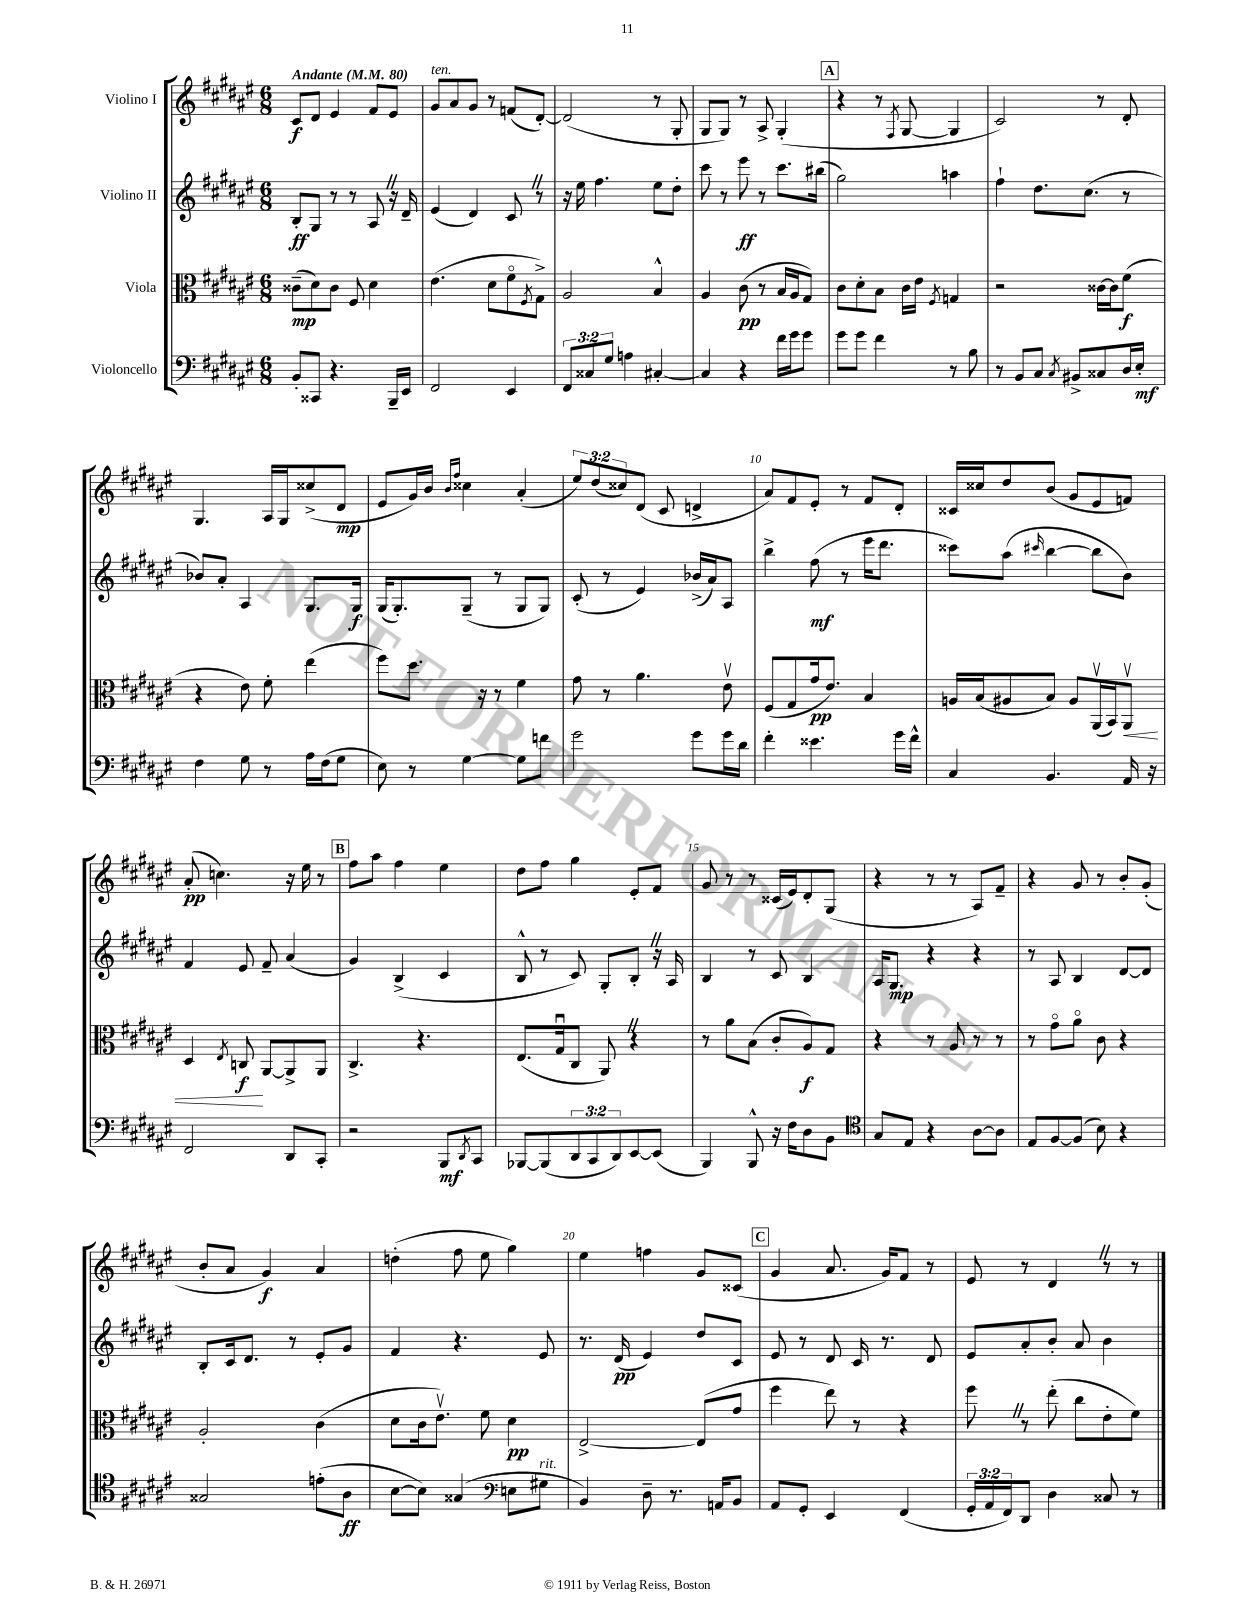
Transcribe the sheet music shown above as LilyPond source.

<<
\new StaffGroup <<
\new Staff = "s0" \with { instrumentName = "Violino I" } {
    \clef treble \key fis \major \numericTimeSignature \time 6/8 \override Staff.TupletNumber.text = #tuplet-number::calc-fraction-text \tempo "Andante" 4 = 80
    cis'8\f dis'8 eis'4 fis'8 eis'8 |
    gis'8^\markup { \italic "ten." } ais'8 gis'8 r8 f'8( dis'8~-.) |
    dis'2( r8 gis8-. |
    gis8 gis8) r8 ais8-> gis4-.( |
    \mark \markup { \box "A" } r4 r8 \acciaccatura { fis8 } gis8~ gis4 |
    cis'2) r8 dis'8-. |
    gis4. ais16 gis16 cisis''8->( dis'8\mp |
    eis'8 gis'16) b'16 \grace { b'16 fis''16 } cisis''4 ais'4-.( |
    \tuplet 3/2 { eis''8) dis''8( cisis''8) } dis'8( cis'8 d'4-> |
    ais'8) fis'8 eis'8-. r8 fis'8 dis'8-. |
    cisis'16 cisis''16 dis''8 b'8( gis'8 eis'8 f'8) |
    ais'8-.\pp( c''4.) r16 eis''16 r8 |
    \mark \markup { \box "B" } fis''8 ais''8 fis''4 eis''4 |
    dis''8 fis''8 gis''4 eis'8-. fis'8 |
    gis'8 r8 r8 cisis'16( eis'16) dis'8-. gis8( |
    r4 r8 r8 ais8) fis'8-- |
    r4 gis'8 r8 b'8-. gis'8-.( |
    b'8-. ais'8 gis'4\f) ais'4 |
    d''4-.( fis''8 eis''8 gis''4) |
    eis''4 f''4 gis'8 cisis'8( |
    \mark \markup { \box "C" } gis'4 ais'8. gis'16) fis'8 r8 |
    eis'8 r8 dis'4 \once \override BreathingSign.text = \markup { \musicglyph "scripts.caesura.straight" } \breathe r8 r8 \bar "|." |
}
\new Staff = "s1" \with { instrumentName = "Violino II" } {
    \clef treble \key fis \major \numericTimeSignature \time 6/8
    b8-.\ff gis8 r8 r8 ais8 \once \override BreathingSign.text = \markup { \musicglyph "scripts.caesura.straight" } \breathe r16 dis'16-- |
    eis'4( dis'4) cis'8 \once \override BreathingSign.text = \markup { \musicglyph "scripts.caesura.straight" } \breathe r8 |
    r16 eis''16 fis''4. eis''8 dis''8-. |
    cis'''8 r8 eis'''8\ff r8 cis'''8. bis''16( |
    \mark \markup { \box "A" } gis''2) a''4 |
    fis''4-! dis''8. cis''8.( r8 |
    bes'8) ais'8-. ais4 gis8. gis16\f |
    gis16( gis8.-.) gis8--( r8 gis8 gis8) |
    cis'8-.( r8 eis'4) bes'16->( ais'16) ais8 |
    b''4-> fis''8\mf( r8 eis'''16 dis'''8. |
    cisis'''8) ais''8( \grace { cis'''16 } b''4~ b''8 b'8) |
    fis'4 eis'8 fis'8-- ais'4( |
    \mark \markup { \box "B" } gis'4) b4->( cis'4 |
    b8-^ r8 cis'8) gis8-. b8-. \once \override BreathingSign.text = \markup { \musicglyph "scripts.caesura.straight" } \breathe r16 ais16 |
    b4 r8 cis'8 b4 |
    ais16 gis8.\mp r4 r4 |
    r8 ais8 b4 dis'8~ dis'8 |
    b8-. cis'16 dis'8. r8 eis'8-. gis'8 |
    fis'4 r4. eis'8 |
    r8. dis'16\pp( eis'4) dis''8 cis'8 |
    \mark \markup { \box "C" } eis'8 r8 dis'8 cis'16 r8. dis'8 |
    eis'8 ais'8-. b'8-. ais'8 b'4 \bar "|." |
}
\new Staff = "s2" \with { instrumentName = "Viola" } {
    \clef alto \key fis \major \numericTimeSignature \time 6/8
    cisis'8--\mp( dis'8) cisis'8 fis8 dis'4 |
    eis'4.( dis'8 fis'8\flageolet \acciaccatura { fis8 } gis8->) |
    ais2 b4-^ |
    ais4 cis'8\pp( r8 b16 ais16 gis8) |
    \mark \markup { \box "A" } cis'8 dis'8-. b8 cis'16 eis'16 \acciaccatura { fis8 } g4 |
    r2 cisis'16~ cisis'16 fis'8\f( |
    r4 eis'8) fis'8-. eis''4( |
    fis''8) dis''8. r16 r8 fis'4 |
    gis'8 r8 ais'4. eis'8\upbow |
    fis8( gis8 gis'16\pp eis'8.) b4 |
    a16 b16( ais8 b8) ais8 ais,16\upbow( b,16) ais,8\upbow\< |
    dis4 \acciaccatura { eis8 } c8\f\! ais,8~ ais,8-> ais,8 |
    \mark \markup { \box "B" } cis4.-> r4. |
    eis8.( gis16\downbow cis8 ais,8) \once \override BreathingSign.text = \markup { \musicglyph "scripts.caesura.straight" } \breathe r4 |
    r8 ais'8 b8( cis'8-. ais8\f) gis8 |
    r4 r8 ais8 r8 r8 |
    r8 gis'8\flageolet ais'8\flageolet cis'8 r4 |
    ais2-. cis'4( |
    dis'8 cis'16 eis'8.\upbow) fis'8 dis'4\pp |
    eis2~-> eis8( gis'8 |
    \mark \markup { \box "C" } fis''4 eis''8) r8 r4 |
    fis''8 \once \override BreathingSign.text = \markup { \musicglyph "scripts.caesura.straight" } \breathe r8 eis''8-.( cis''8 eis'8-. fis'8) \bar "|." |
}
\new Staff = "s3" \with { instrumentName = "Violoncello" } {
    \clef bass \key fis \major \numericTimeSignature \time 6/8 \override Staff.TupletNumber.text = #tuplet-number::calc-fraction-text
    b,8-. cisis,8 r4. b,,16-- eis,16 |
    fis,2 eis,4 |
    \tuplet 3/2 { fis,8 cisis8 gis8 } a4 cis4~-. |
    cis4 r4 fis'16 gis'16 gis'8 |
    \mark \markup { \box "A" } gis'8 gis'8 fis'4 r8 b8 |
    r8 b,8 cis8 \acciaccatura { cis8 } bis,8-> cisis8 dis16 eis16-.\mf |
    fis4 gis8 r8 ais16 fis16( gis8 |
    eis8) r8 gis4~ gis8 f'8 |
    gis'2 gis'8 gis'16 dis'16 |
    fis'4-. eisis'4. gis'16 fis'16-^ |
    cis4 b,4. ais,16 r16 |
    fis,2 dis,8 cis,8-. |
    \mark \markup { \box "B" } r2 b,,8\mf \acciaccatura { dis,8 } cis,8 |
    bes,,8~ bes,,8( \tuplet 3/2 { dis,8 cis,8 dis,8) } eis,8~ eis,8( |
    b,,4) b,,8-^ r16 fis16 dis8 b,8 |
    \clef tenor gis8 eis8 r4 ais8~ ais8 |
    eis8 fis8~ fis8( b8) r4 |
    gisis2 e'8-.( ais8\ff |
    b8~ b8) gisis4( \clef bass e8 gis8^\markup { \italic "rit." } |
    b,4) dis8-- r8. a,16 b,8 |
    \mark \markup { \box "C" } ais,8 gis,8-. eis,4 fis,4( |
    \tuplet 3/2 { gis,16-. ais,16 fis,16) } dis,8 dis4 cisis8 r8 \bar "|." |
}
>>
>>
\layout { \context { \Score \override BarNumber.break-visibility = ##(#f #t #t) barNumberVisibility = #(every-nth-bar-number-visible 5) } }
